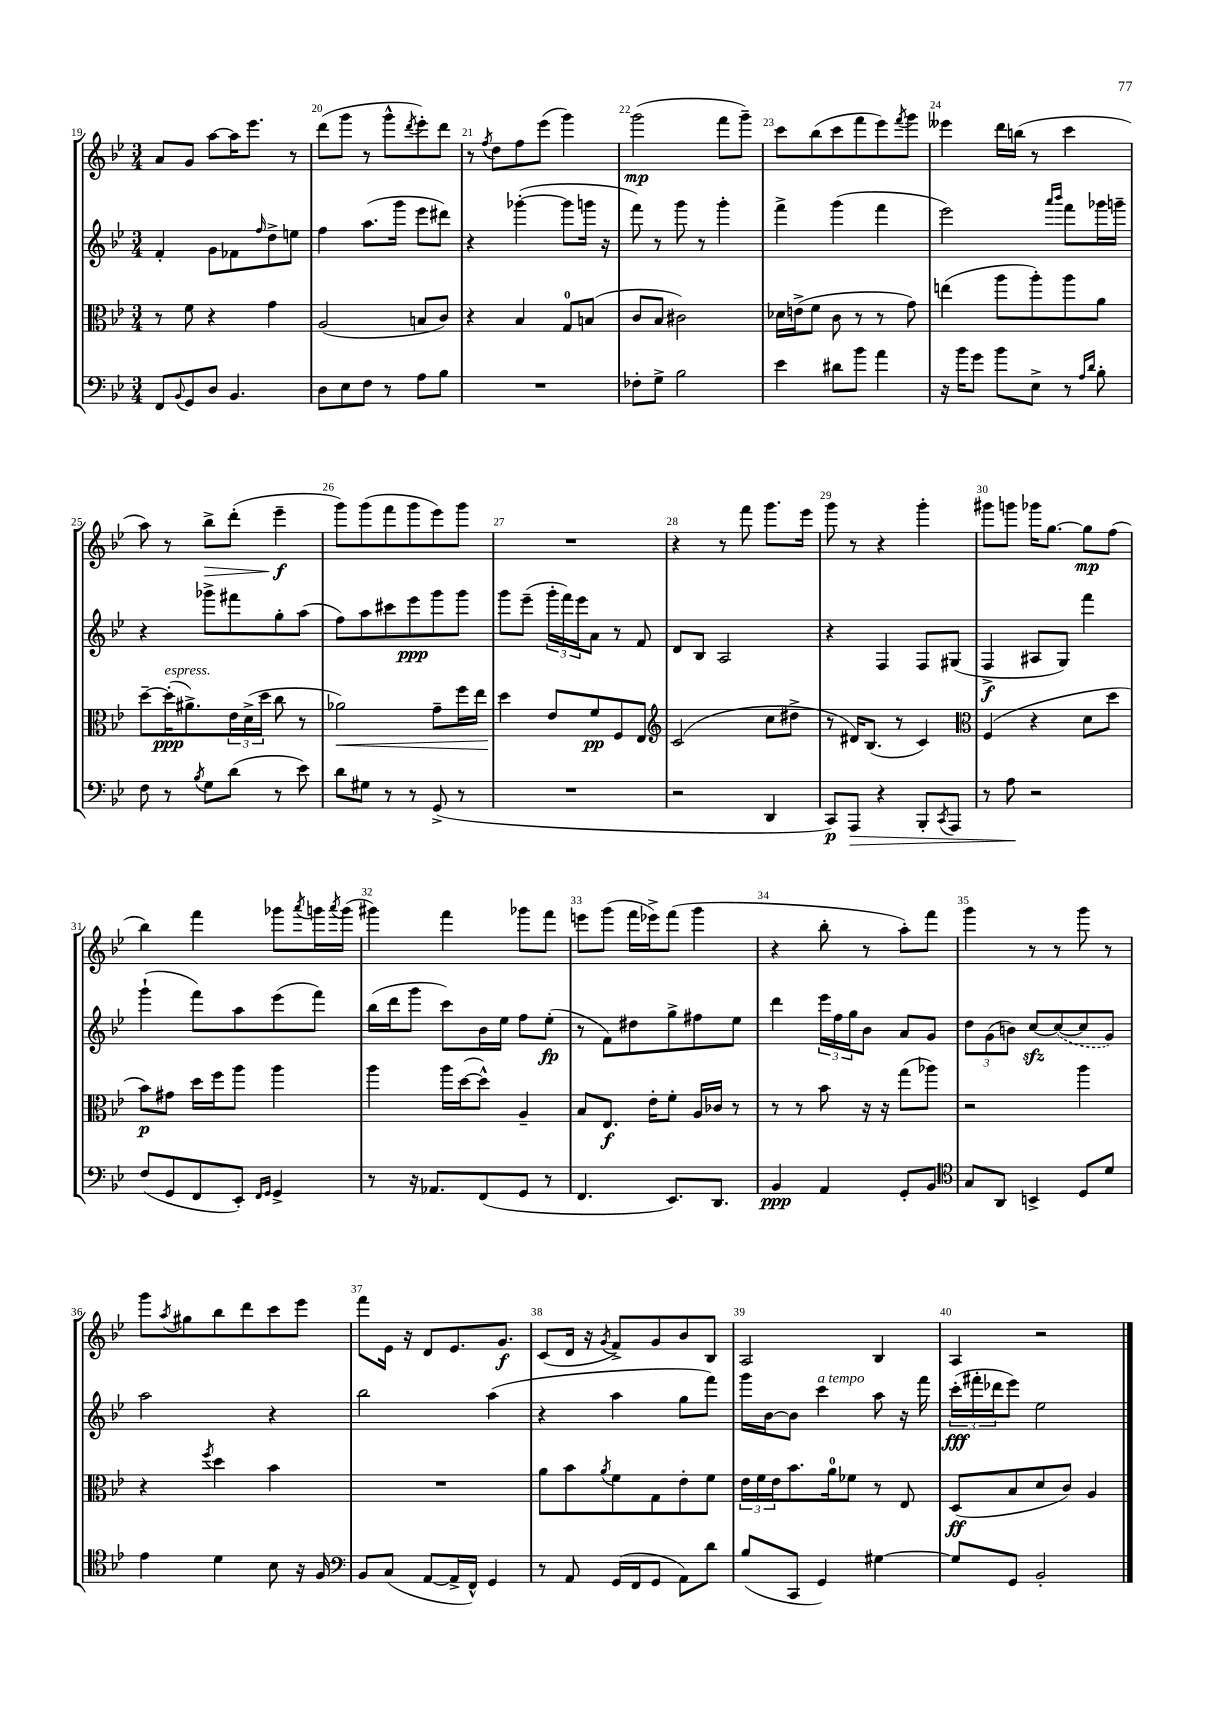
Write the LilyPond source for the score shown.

<<
\new StaffGroup <<
\new Staff = "s0" {
    \clef treble \key bes \major \numericTimeSignature \time 3/4
    a'8 g'8 a''8~ a''16 ees'''8. r8 |
    d'''8( g'''8 r8 g'''8-^ \acciaccatura { d'''8 } ees'''8-.) d'''8 |
    r8 \acciaccatura { f''8 } d''8 f''8 ees'''8( g'''4) |
    g'''2\mp( f'''8 g'''8--) |
    c'''8 bes''8( c'''8 f'''8 ees'''8) \acciaccatura { f'''8 } g'''8 |
    eeses'''4 d'''16 b''16( r8 c'''4 |
    a''8) r8 bes''8->\> d'''8-.( ees'''4--\f\! |
    g'''8) g'''8( f'''8 g'''8 ees'''8) g'''8 |
    R2. |
    r4 r8 f'''8 g'''8. ees'''16 |
    g'''8 r8 r4 g'''4-. |
    gis'''8 g'''8 ges'''16 g''8.~ g''8\mp f''8( |
    bes''4) f'''4 ges'''8 \acciaccatura { a'''8 } g'''16 \acciaccatura { a'''8 } g'''16( |
    gis'''4) f'''4 ges'''8 f'''8 |
    e'''8 g'''8( f'''16 ees'''16->) f'''8( g'''4 |
    r4 bes''8-. r8 a''8-.) f'''8 |
    g'''4 r8 r8 g'''8 r8 |
    g'''8 \acciaccatura { a''8 } gis''8 bes''8 d'''8 c'''8 ees'''8 |
    f'''8 ees'16 r16 d'8 ees'8. g'8.\f |
    c'8( d'16 r16 \acciaccatura { g'8 } f'8->) g'8 bes'8 bes8 |
    a2 bes4 |
    a4 r2 \bar "|." |
}
\new Staff = "s1" {
    \clef treble \key bes \major \numericTimeSignature \time 3/4
    f'4-. g'8 fes'8 \grace { f''16 } d''8-> e''8 |
    f''4 a''8.( g'''16 ees'''8 dis'''8) |
    r4 ges'''4~-.( ges'''8 g'''16 r16 |
    f'''8) r8 g'''8 r8 g'''4-. |
    f'''4-> g'''4( f'''4 |
    ees'''2) \grace { a'''16 bes'''16 } f'''8 ges'''16 g'''16-- |
    r4 ges'''8-> fis'''8 g''8-. a''8( |
    f''8) a''8 cis'''8 ees'''8\ppp g'''8 g'''8 |
    g'''8 ees'''8--( \tuplet 3/2 { g'''16-. f'''16) ees'''16 } a'8 r8 f'8 |
    d'8 bes8 a2 |
    r4 f4 f8 gis8( |
    f4->\f ais8 g8) f'''4 |
    g'''4-!( f'''8) a''8 ees'''8( f'''8) |
    bes''16( d'''16 g'''8 c'''8) bes'16 ees''16 f''8 ees''8-.\fp( |
    r8 f'8) dis''8 g''8-> fis''8 ees''8 |
    d'''4 \tuplet 3/2 { ees'''16 f''16 g''16 } bes'8 a'8 g'8 |
    \tuplet 3/2 { d''8 g'8( b'8) } c''8~\sfz \once \slurDashed c''8~( c''8 g'8) |
    a''2 r4 |
    bes''2 a''4( |
    r4 a''4 g''8 f'''8) |
    g'''16 bes'16~ bes'8 c'''4^\markup { \italic "a tempo" } a''8 r16 f'''16 |
    \tuplet 3/2 { c'''16-.\fff( fis'''16-. des'''16 } ees'''8) ees''2 \bar "|." |
}
\new Staff = "s2" {
    \clef alto \key bes \major \numericTimeSignature \time 3/4
    r8 f'8 r4 g'4 |
    a2( b8 c'8) |
    r4 bes4 g8-0 b8( |
    c'8 bes8 cis'2) |
    des'16 e'16->( f'8 c'8 r8 r8 g'8) |
    e''4( a''8 a''8-.) a''8 a'8 |
    d''8~-- d''16-.\ppp^\markup { \italic "espress." }( ais'8.->) \tuplet 3/2 { ees'16 d'16->( d''16 } c''8 r8 |
    aes'2\<) g'8-- f''16 ees''16 |
    d''4\! ees'8 f'8\pp f8 ees8 |
    \clef treble c'2( c''8 dis''8-> |
    r8 dis'16) bes8.( r8 c'4) |
    \clef alto f4( r4 d'8 d''8 |
    bes'8\p) gis'8 d''16 f''16 a''8 a''4 |
    a''4 a''16 d''16~( d''8-^) a4-- |
    bes8 ees8.\f ees'16-. f'8-. a16 ces'16 r8 |
    r8 r8 bes'8 r16 r16 g''8( aes''8) |
    r2 a''4 |
    r4 \acciaccatura { f''8 } d''4 bes'4 |
    R2. |
    a'8 bes'8 \acciaccatura { a'8 } f'8 g8 ees'8-. f'8 |
    \tuplet 3/2 { ees'16 f'16 ees'16 } bes'8. a'16-0 fes'8 r8 ees8 |
    d8\ff( bes8 d'8 c'8) a4 \bar "|." |
}
\new Staff = "s3" {
    \clef bass \key bes \major \numericTimeSignature \time 3/4
    f,8 \appoggiatura { bes,8 } g,8 d8 bes,4. |
    d8 ees8 f8 r8 a8 bes8 |
    R2. |
    fes8-. g8-> bes2 |
    ees'4 dis'8 bes'8 a'4 |
    r16 bes'16 g'8 bes'8 ees8-> r8 \grace { a16 d'16 } bes8-. |
    f8 r8 \acciaccatura { bes8 } g8 d'8( r8 ees'8) |
    d'8 gis8 r8 r8 g,8->( r8 |
    R2. |
    r2 d,4 |
    c,8\p) a,,8\> r4 bes,,8-. \acciaccatura { c,8 } a,,8 |
    r8 a8\! r2 |
    f8( g,8 f,8 ees,8-.) \grace { f,16 g,16 } g,4-> |
    r8 r16 aes,8. f,8( g,8 r8 |
    f,4. ees,8.) d,8. |
    bes,4\ppp a,4 g,8-. bes,8 |
    \clef tenor g8 a,8 b,4-> d8 d'8 |
    ees'4 d'4 bes8 r16 f16 |
    \clef bass bes,8 c8( a,8~ a,16-> f,16-^) g,4 |
    r8 a,8 g,16( f,16 g,8 a,8) d'8 |
    bes8( c,8 g,4) gis4~ |
    gis8 g,8 bes,2-. \bar "|." |
}
>>
>>
\layout { \context { \Score currentBarNumber = #19 \override BarNumber.break-visibility = ##(#f #t #t) barNumberVisibility = #all-bar-numbers-visible } }
